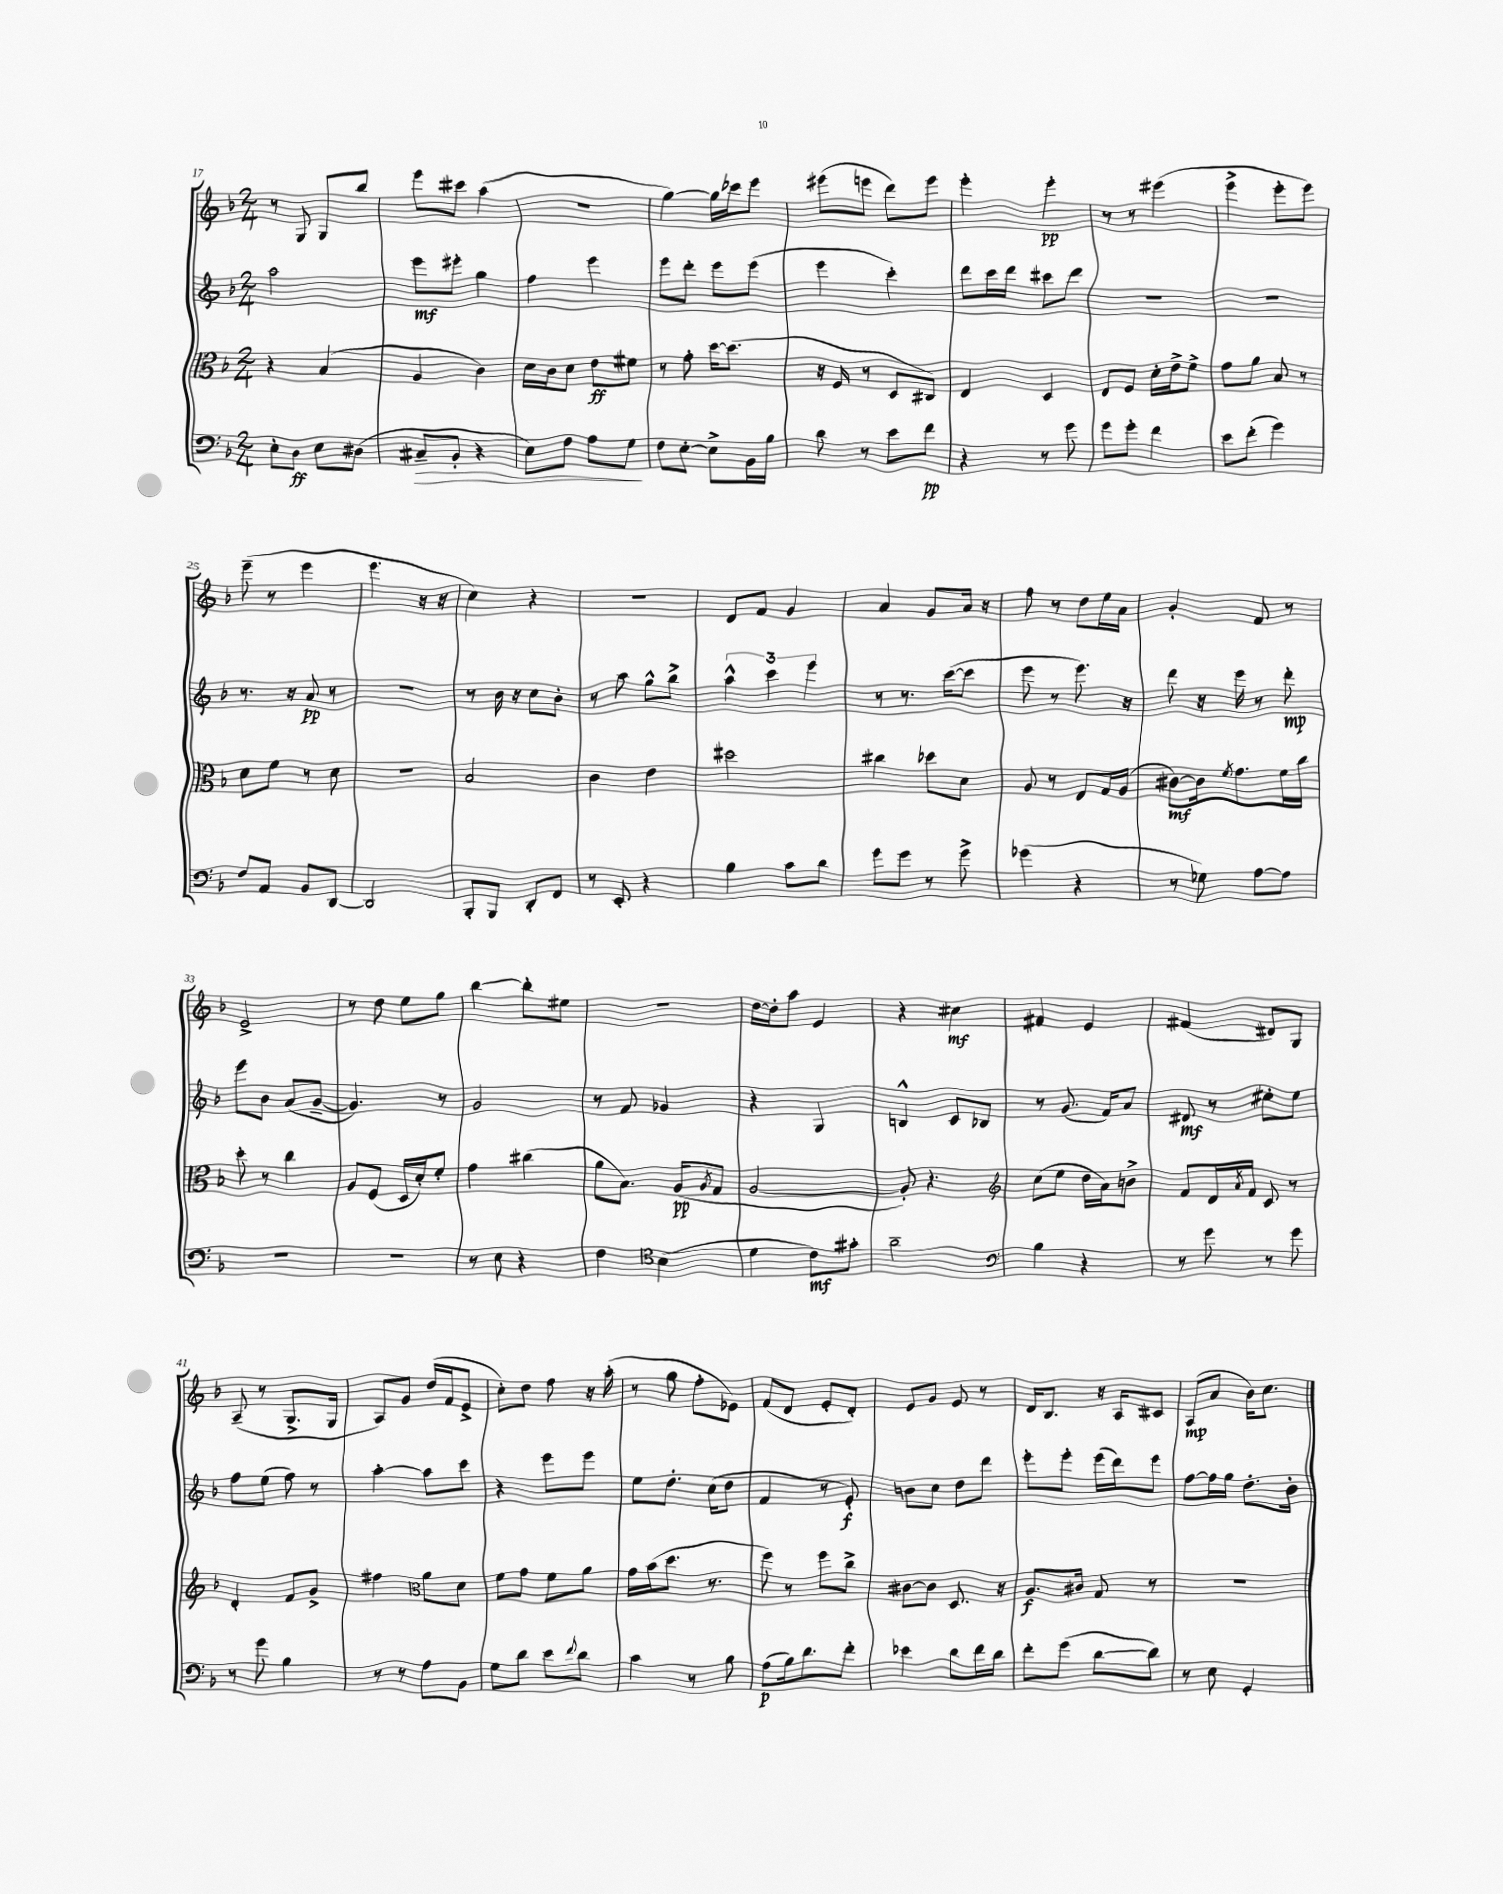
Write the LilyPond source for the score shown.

<<
\new StaffGroup <<
\new Staff = "s0" {
    \clef treble \key f \major \numericTimeSignature \time 2/4
    r8 g8 g8 bes''8 |
    e'''8 cis'''8 a''4( |
    R2 |
    g''4~) g''16 ces'''16 e'''8 |
    eis'''8( e'''8 d'''8) e'''8 |
    e'''4-. e'''4-.\pp |
    r8 r8 eis'''4( |
    e'''4-> e'''8-. e'''8) |
    e'''8--( r8 e'''4 |
    e'''4. r16 r16 |
    c''4) r4 |
    R2 |
    d'8 f'8 g'4 |
    a'4 g'8 a'16 r16 |
    f''8 r8 d''8 e''16 a'16 |
    g'4-. f'8 r8 |
    e'2-> |
    r8 d''8 e''8 g''8 |
    bes''4~ bes''8-. eis''8 |
    r2 |
    d''16~ d''16-. a''8 e'4 |
    r4 cis''4\mf |
    fis'4 e'4 |
    fis'4( dis'8) g8 |
    a8--( r8 g8.-> g16 |
    a8) g'8 d''16( f'16 e'8-> |
    c''8-.) d''8 f''8 r16 a''16-.( |
    r8 g''8 f''8-. ees'8) |
    f'8( d'8 e'8-. d'8-.) |
    e'8 g'8 e'8 r8 |
    d'16 bes8. r16 a16 cis'8 |
    a8\mp( a'8 bes'16) c''8. \bar "|." |
}
\new Staff = "s1" {
    \clef treble \key f \major \numericTimeSignature \time 2/4
    a''2 |
    e'''8\mf eis'''8-. g''4 |
    f''4 e'''4 |
    e'''8 d'''8-. e'''8 e'''8( |
    e'''4 c'''4-.) |
    d'''8 c'''16 d'''16 cis'''8 d'''8 |
    R2 |
    R2 |
    r8. r16 a'8\pp r8 |
    r2 |
    r8 bes'16 r16 c''8 bes'8-. |
    r8 a''8 g''8-^ bes''8-> |
    \tuplet 3/2 { a''4-^ c'''4 e'''4 } |
    r8 r8. c'''16~( c'''8 |
    e'''8 r8 e'''8.) r16 |
    d'''8 r16 e'''16 r8 d'''8-.\mp |
    e'''8 bes'8 a'8( g'8~-- |
    g'4.) r8 |
    g'2 |
    r8 f'8 ges'4 |
    r4 g4 |
    b4-^ c'8 bes8 |
    r8 g'8.( f'16) a'8 |
    dis'8\mf r8 cis''8-. e''8 |
    f''8 e''8( f''8) r8 |
    a''4~-. a''8 c'''8 |
    r4 e'''8 e'''8 |
    e''8 d''8.-. c''16( d''8 |
    f'4 r8 e'8-.\f) |
    b'8 c''8 d''8 d'''8 |
    e'''8-. e'''8-. e'''16( d'''16) e'''8 |
    f''8~ f''16 g''16 d''8.-. bes'16-. \bar "|." |
}
\new Staff = "s2" {
    \clef alto \key f \major \numericTimeSignature \time 2/4
    r4 bes4( |
    a4 c'4) |
    d'16 c'16 d'8 e'8\ff fis'8 |
    r8 g'8-. d''16~ d''8.( |
    r16 f16 r8 d8 cis8) |
    e4 d4 |
    e8 f8 d'16-. e'16-> f'8-> |
    g'8 a'8 bes8 r8 |
    d'8 f'8 r8 d'8 |
    r2 |
    bes2 |
    c'4 e'4 |
    dis''2 |
    cis''4 des''8 d'8 |
    a8 r8 e8 g16 a16( |
    cis'8~\mf) cis'16 \acciaccatura { f'8 } g'8. f'16 c''16 |
    d''8-. r8 c''4 |
    a8 f8( d16 d'16-.) f'8-. |
    g'4 cis''4( |
    a'8 bes8.) a16\pp( \acciaccatura { a8 } g8 |
    a2~ |
    a8-.) r4. |
    \clef treble c''8( e''8 d''16 a'16) b'8-> |
    f'8 d'16 \acciaccatura { a'8 } f'16 c'8 r8 |
    d'4-. f'8 g'8-> |
    fis''4 \clef alto a'8 d'8 |
    f'8 g'8 f'8 a'8 |
    g'16 bes'16( d''8. r8. |
    f''8) r8 f''8 c''8-> |
    cis'8~ cis'8 d8. r16 |
    a8.\f cis'16 g8 r8 |
    R2 \bar "|." |
}
\new Staff = "s3" {
    \clef bass \key f \major \numericTimeSignature \time 2/4
    e8-. d8\ff e8 dis8( |
    cis8--\> bes,8-. r4 |
    e8) f8 a8 g8\! |
    f8 e8~-. e8-> bes,16 bes16 |
    d'8 r8 e'8 f'8\pp |
    r4 r8 g'8 |
    g'8 g'8-. f'4 |
    e'8 f'8-.( g'4) |
    f8 a,8 bes,8 d,8~ |
    d,2 |
    bes,,8-. bes,,8 d,8-. f,8 |
    r8 e,8-. r4 |
    bes4 c'8 d'8 |
    g'8 g'8 r8 g'8-> |
    ges'4( r4 |
    r8 ges8) a8~ a8 |
    R2 |
    R2 |
    r8 e8 r4 |
    f4 \clef tenor bes4( |
    d'4 c'8\mf) gis'8-. |
    a'2-- |
    \clef bass bes4 r4 |
    r8 g'8 r8 g'8 |
    r8 g'8 bes4 |
    r8 r8 a8 bes,8 |
    g8 d'8 e'8 \appoggiatura { f'8 } d'8 |
    c'4 r8 bes8 |
    a8\p( bes16) d'8. f'8-. |
    ees'4 d'8 f'16 d'16 |
    f'8-. g'8( d'8~ d'8) |
    r8 e8 g,4-. \bar "|." |
}
>>
>>
\layout { \context { \Score currentBarNumber = #17 } }
